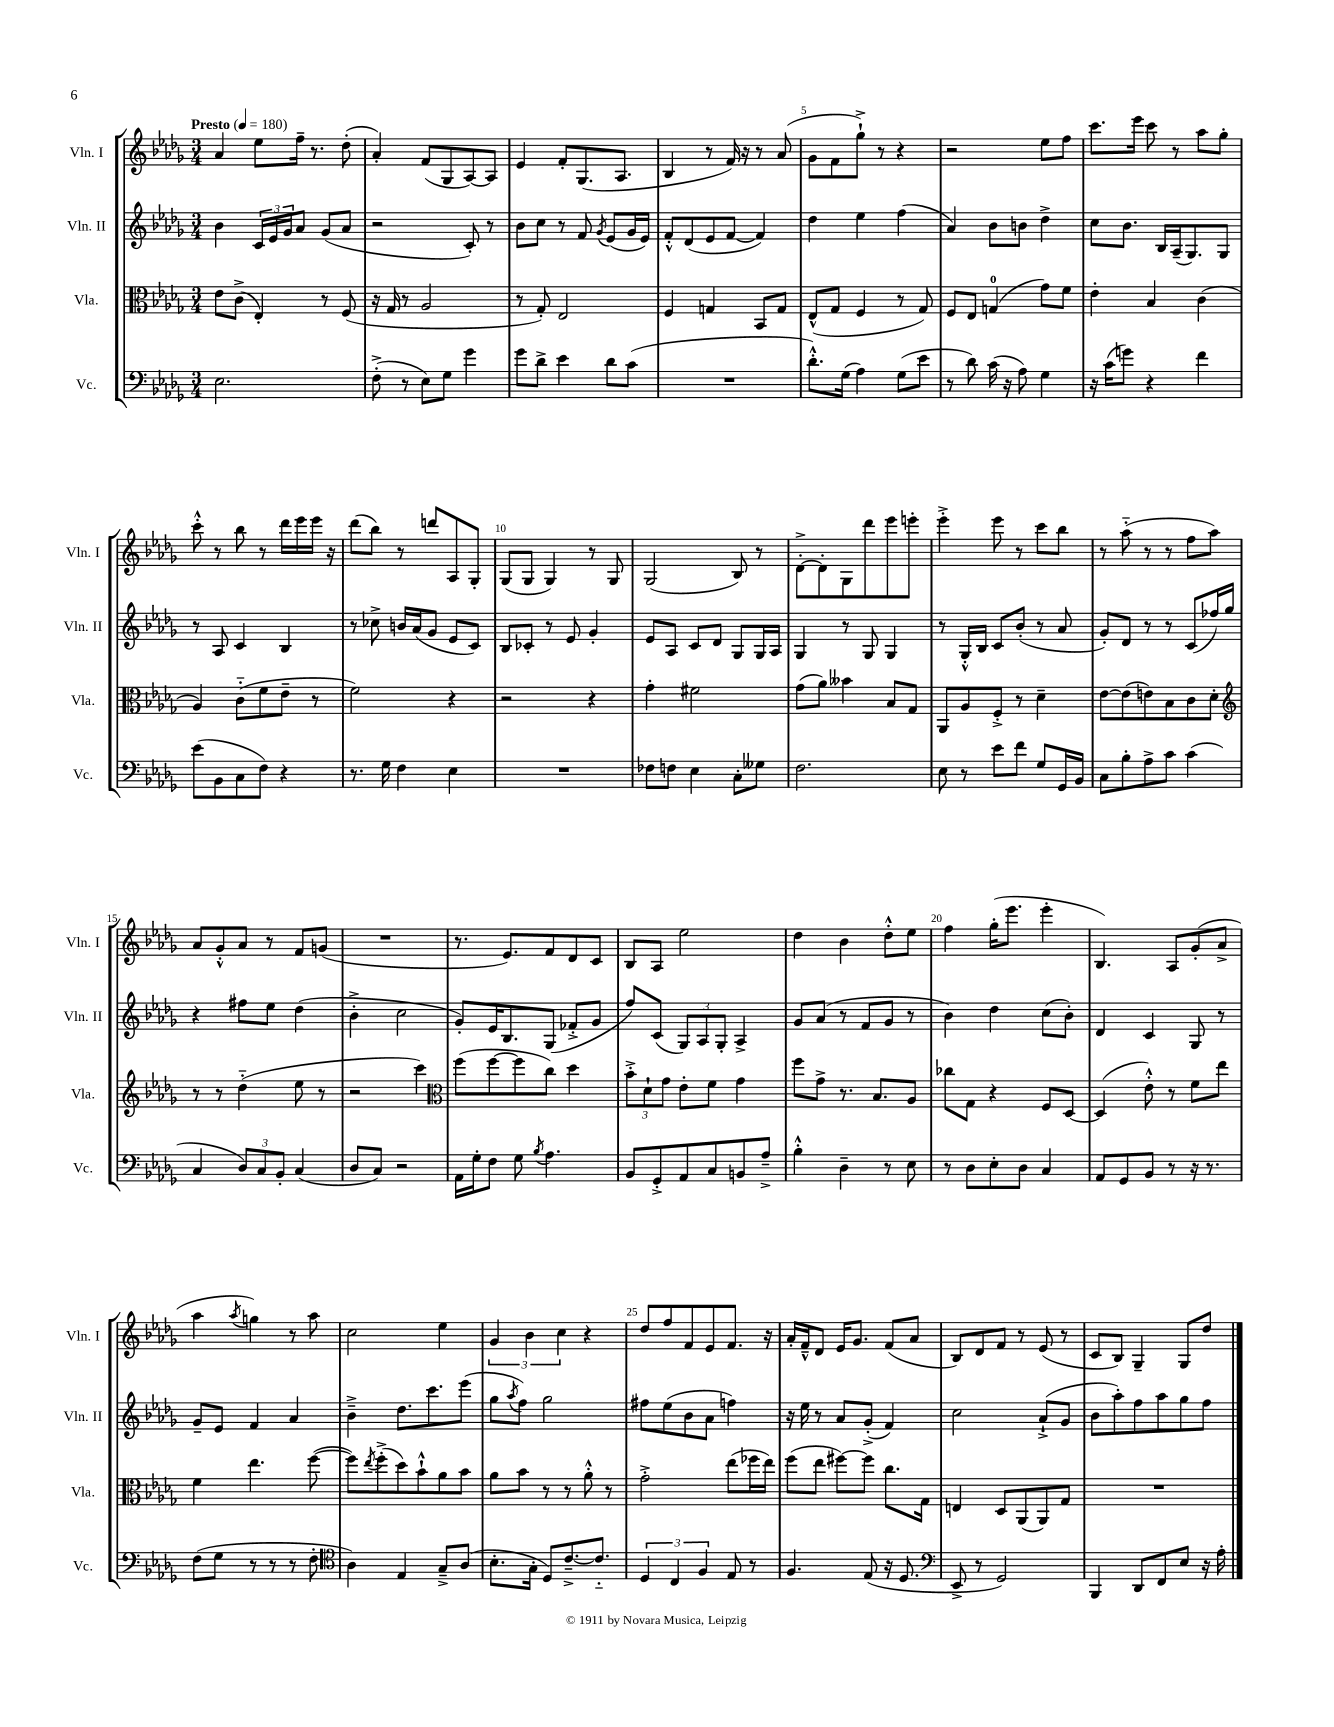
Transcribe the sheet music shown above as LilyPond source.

<<
\new StaffGroup <<
\new Staff = "s0" \with { instrumentName = "Vln. I" shortInstrumentName = "Vln. I" } {
    \clef treble \key des \major \numericTimeSignature \time 3/4 \tempo "Presto" 4 = 180
    aes'4 ees''8 f''16-- r8. des''8-.( |
    aes'4-.) f'8( ges8 aes8~) aes8 |
    ees'4 f'8-. ges8.( aes8. |
    bes4 r8 f'16) r16 r8 aes'8( |
    ges'8 f'8 ges''8-!->) r8 r4 |
    r2 ees''8 f''8 |
    c'''8. ees'''16 c'''8 r8 aes''8 ges''8-. |
    c'''8-.-^ r8 bes''8 r8 des'''16 ees'''16 ees'''16 r16 |
    des'''8( bes''8) r8 d'''8 aes8 ges8-. |
    ges8( ges8 ges4) r8 ges8 |
    ges2( bes8) r8 |
    des'8~-.-> des'8-. ges8 des'''8 ees'''8 e'''8-. |
    ees'''4-.-> ees'''8 r8 c'''8 bes''8 |
    r8 aes''8-_( r8 r8 f''8 aes''8) |
    aes'8 ges'8-.-^ aes'8 r8 f'8 g'8( |
    R2. |
    r8. ees'8.) f'8 des'8 c'8 |
    bes8 aes8 ees''2 |
    des''4 bes'4 des''8-.-^ ees''8 |
    f''4 ges''16-.( ees'''8. ees'''4-. |
    bes4.) aes8 ges'8-.( aes'8-> |
    aes''4 \acciaccatura { aes''8 } g''4) r8 aes''8 |
    c''2 ees''4 |
    \tuplet 3/2 { ges'4 bes'4 c''4 } r4 |
    des''8 f''8 f'8 ees'8 f'8. r16 |
    aes'16-. f'16---^ des'8 ees'16 ges'8. f'8( aes'8 |
    bes8) des'8 f'8 r8 ees'8( r8 |
    c'8 bes8) ges4-- ges8 des''8 \bar "|." |
}
\new Staff = "s1" \with { instrumentName = "Vln. II" shortInstrumentName = "Vln. II" } {
    \clef treble \key des \major \numericTimeSignature \time 3/4
    bes'4 \tuplet 3/2 { c'16 ees'16 ges'16 } aes'8 ges'8( aes'8 |
    r2 c'8-.) r8 |
    bes'8 c''8 r8 f'8 \acciaccatura { ges'8 } ees'8( ges'16 ees'16) |
    f'8-.-^ des'8( ees'8 f'8~ f'4) |
    des''4 ees''4 f''4( |
    aes'4) bes'8 b'8 des''4-> |
    c''8 bes'8. bes16 aes16--( ges8.) ges8 |
    r8 aes8 c'4 bes4 |
    r8 ces''8-> b'16 aes'16( ges'8 ees'8 c'8) |
    bes8 ces'8-. r8 ees'8 ges'4-. |
    ees'8 aes8 c'8 des'8 ges8 ges16 aes16 |
    ges4 r8 ges8 ges4 |
    r8 ges16-.-^ bes16 c'8 bes'8-.( r8 aes'8 |
    ges'8-.) des'8 r8 r8 c'8( fes''16) ges''16 |
    r4 fis''8 ees''8 des''4( |
    bes'4-.-> c''2 |
    ges'8-.) ees'16 bes8. ges8( fes'8-.-> ges'8 |
    f''8) c'8( \tuplet 3/2 { ges8) aes8 ges8-. } aes4-> |
    ges'8 aes'8( r8 f'8 ges'8 r8 |
    bes'4) des''4 c''8( bes'8-.) |
    des'4 c'4 ges8 r8 |
    ges'8-- ees'8 f'4 aes'4 |
    bes'4---> des''8. c'''8. ees'''8( |
    ges''8 \acciaccatura { aes''8 } f''8) ges''2 |
    fis''8 ees''8( bes'8 aes'8 f''4) |
    r16 ees''16 r8 aes'8 ges'8-.->( f'4) |
    c''2 aes'8-!->( ges'8 |
    bes'8 aes''8-.) f''8 aes''8 ges''8 f''8 \bar "|." |
}
\new Staff = "s2" \with { instrumentName = "Vla." shortInstrumentName = "Vla." } {
    \clef alto \key des \major \numericTimeSignature \time 3/4
    ees'8 c'8->( ees4-.) r8 f8( |
    r16 ges16 r8 aes2 |
    r8 ges8-.) ees2 |
    f4 g4 bes,8 g8 |
    ees8-^( ges8 f4 r8 ges8) |
    f8 ees8 g4-0( ges'8) f'8 |
    ees'4-. bes4 c'4( |
    aes4) c'8-_( f'8 ees'8-- r8 |
    f'2) r4 |
    r2 r4 |
    ges'4-. fis'2 |
    ges'8( aes'8) beses'4 bes8 ges8 |
    aes,8 aes8 f8-.-> r8 des'4-- |
    ees'8~ ees'8( e'8) bes8 c'8 des'8-. |
    \clef treble r8 r8 des''4-_( ees''8 r8 |
    r2 c'''4) |
    \clef alto f''8( f''8~ f''8 c''8) des''4 |
    \tuplet 3/2 { bes'8-.-> des'8-! ges'8 } ees'8-. f'8 ges'4 |
    f''8 ges'8-> r8. bes8. aes8 |
    ces''8 ges8 r4 f8 des8~ |
    des4( ees'8-.-^) r8 f'8 ees''8 |
    f'4 ees''4. f''8~( |
    f''8) \acciaccatura { ees''8 } f''8-.->( des''8) bes'8-!-^ aes'8 bes'8 |
    aes'8 bes'8 r8 r8 aes'8-.-^ r8 |
    ges'2-.-> ees''8( fes''16 ees''16) |
    f''8( ees''8 fis''8~) fis''8 c''8. ges16 |
    e4 des8 aes,8( aes,8) ges8 |
    R2. \bar "|." |
}
\new Staff = "s3" \with { instrumentName = "Vc." shortInstrumentName = "Vc." } {
    \clef bass \key des \major \numericTimeSignature \time 3/4
    ees2. |
    f8-.->( r8 ees8) ges8 ges'4 |
    ges'8 des'8-> ees'4 des'8 c'8( |
    R2. |
    des'8.-.-^) ges16( aes4) ges8( ees'8 |
    r8 des'8) c'16( r16 aes8) ges4 |
    r16 c'16( g'8) r4 f'4 |
    ees'8( bes,8 c8 f8) r4 |
    r8. ges16 f4 ees4 |
    R2. |
    fes8 f8 ees4 c8-. geses8 |
    f2. |
    ees8 r8 ees'8 f'8 ges8 ges,16 bes,16 |
    c8 bes8-. aes8-> c'8 c'4( |
    c4 \tuplet 3/2 { des8) c8 bes,8-. } c4( |
    des8 c8) r2 |
    aes,16 ges16-. f8 ges8 \acciaccatura { bes8 } aes4. |
    bes,8 ges,8-.-> aes,8 c8 b,8 aes8---> |
    bes4-.-^ des4-- r8 ees8 |
    r8 des8 ees8-. des8 c4 |
    aes,8 ges,8 bes,8 r8 r16 r8. |
    f8( ges8 r8 r8 r8 f8-. |
    \clef tenor aes4) ees4 ges8---> aes8( |
    bes8.-. ges16-. des8) c'8.~---> c'8.-_ |
    \tuplet 3/2 { des4 c4 f4 } ees8 r8 |
    f4. ees8( r16 des8. |
    \clef bass ees,8-> r8 ges,2) |
    bes,,4 des,8 f,8 ees8 r16 aes16-. \bar "|." |
}
>>
>>
\layout { \context { \Score \override BarNumber.break-visibility = ##(#f #t #t) barNumberVisibility = #(every-nth-bar-number-visible 5) } }
